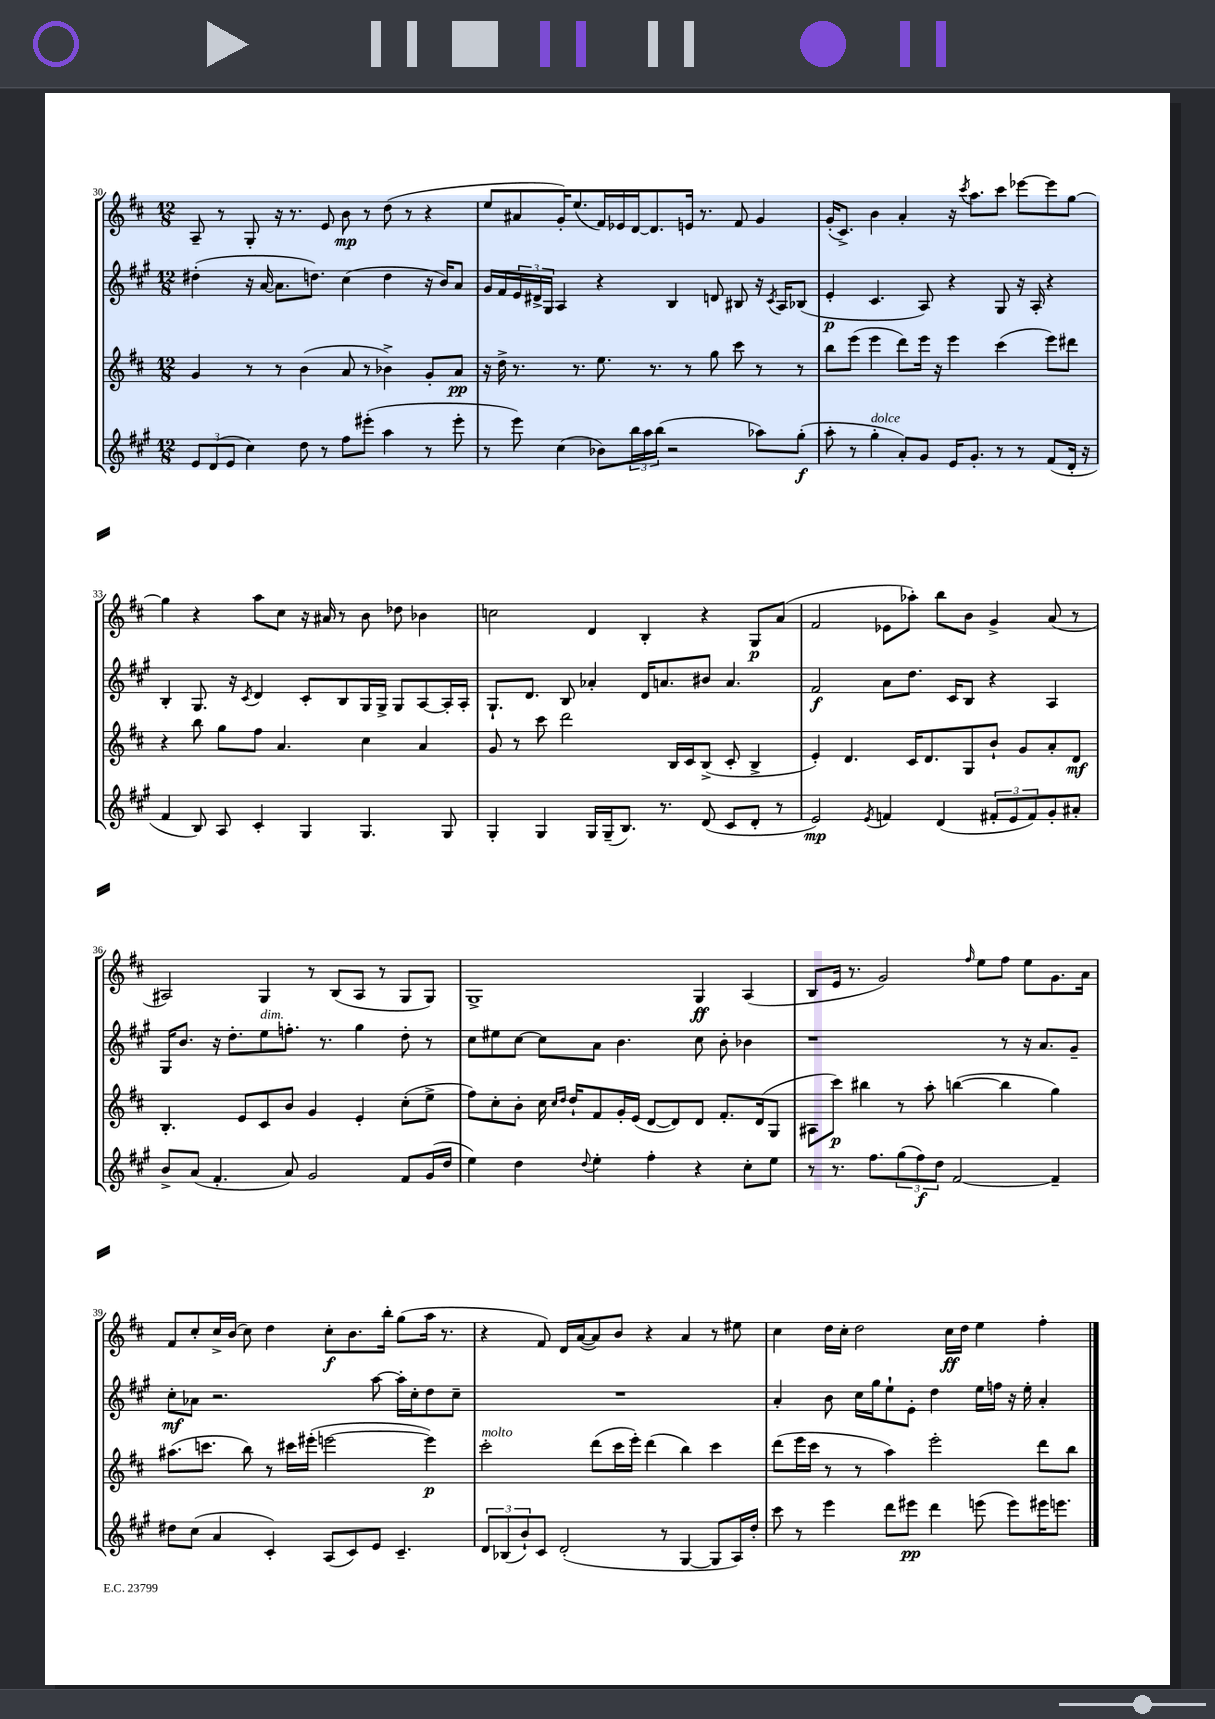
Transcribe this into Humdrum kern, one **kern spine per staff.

**kern	**kern	**kern	**kern
*staff4	*staff3	*staff2	*staff1
*clefG2	*clefG2	*clefG2	*clefG2
*k[f#c#g#]	*k[f#c#]	*k[f#c#g#]	*k[f#c#]
*M12/8	*M12/8	*M12/8	*M12/8
12e	4g	(4dd#'	8A~
(12d	.	.	.
.	.	.	8r
12e	.	.	.
4cc#)	8r	16r	8G'
.	.	[16a	.
.	8r	8.a]	16r
.	.	.	8.r
8dd	(4b	.	.
.	.	8.dd)	.
8r	.	.	8e
8ff#	8a	(4cc#	8b
(8eee#'	8r	.	8r
4aa	4b-^)	4dd	(8dd
.	.	.	8r
8r	8g'	16r	4r
.	.	16b)	.
8eee#'	8a	8a	.
=	=	=	=
8r	16r	16g#	8ee
.	16dd^	16f#	.
8eee)	8.r	24e	8a#
.	.	24d#^	.
.	.	24G#	.
(4cc#	.	4A	16g')
.	8.r	.	(8.ee
8b-)	8.ee	4r	16f#)
.	.	.	16e-
24bb	.	.	[16d
24aa	.	.	.
.	8.r	.	8.d]
(24bb	.	.	.
2r	.	4B	.
.	8r	.	16e
.	.	.	8.r
.	8gg	8d	.
.	8ccc#	8B#	8f#
8aa-)	8r	16r	4g
.	.	8qc#	.
.	.	16A	.
(8gg#'	8r	(8B-	.
=	=	=	=
8aa'	8bb	4e'	(16g'
.	.	.	8.c#^)
8r	(8eee	.	.
4gg#'	4eee	4.c#	4b
8a')	8ddd)	.	4a'
8g#	16eee	8A)	.
.	16r	.	.
16e	4eee	4r	16r
.	.	.	8qccc#
8.g#'	.	.	8.aa
8r	(4ccc#	8G#	8ccc#
8r	.	16r	[8eee-
.	.	16A'	.
(8f#	8eee)	4r	8eee-]
16d'	8ddd#	.	[8gg
16r	.	.	.
=	=	=	=
4f#	4r	4B'	4gg]
8B)	8bb	8.G#	4r
8A	8gg	.	.
.	.	16r	.
.	.	8qc#	.
4c#'	8ff#	4d	8aa
.	4.a	.	8cc#
4G#	.	8c#'	16r
.	.	.	16a#
.	.	8B	8r
4.G#	4cc#	16G#	8b
.	.	16G#^	.
.	.	8G#	8dd-
.	4a	[8A	4b-
8G#	.	16A']	.
.	.	16A'	.
=	=	=	=
4G#'	8g	8.G#`	2cc
.	8r	.	.
.	.	8.d	.
4G#	8ccc#	.	.
.	2ddd	8B	.
16G#	.	4a-'	4d
(16G#~	.	.	.
8.B)	.	.	.
.	.	16d	4B'
8.r	.	8.a	.
.	16B	.	.
.	16c#	.	.
(8d	(8B^	8b#	4r
8c#	8c#'	4.a	.
8d'	4B^	.	8G
8r	.	.	(8a
=	=	=	=
2e)	4e')	2f#	2f#
.	4.d	.	.
8qe	.	.	.
4f	.	8a	8e-
.	16c#	8.dd	8aa-')
.	8.d	.	.
(4d	.	.	8bb
.	.	16c#	.
.	8G	8B	8b
12f#'	8b`	4r	4g^
12e	.	.	.
.	8g	.	.
12f#)	.	.	.
8g#'	8a'	4A	(8a
8a#'	8d	.	8r
=	=	=	=
8b^	4.B'	16G#	2A#)
.	.	8.b	.
(8a	.	.	.
4.f#'	.	16r	.
.	.	8.dd'	.
.	8e	.	.
.	8c#	8ee	4G
8a)	8b	8.ff'	.
2g#	4g	.	8r
.	.	8.r	.
.	.	.	(8B
.	4e'	4gg#	8A#
.	.	.	8r
8f#	(8cc#'	8dd'	8G
(16g#	8ee^	8r	8G)
16dd	.	.	.
=	=	=	=
4ee)	8ff#)	8cc#	1G^
.	8cc#'	8ee#	.
4dd	8b'	[8cc#	.
.	16cc#	8cc#]	.
.	16qqcc#	.	.
.	16qqdd	.	.
.	16dd`	.	.
8qqdd	.	.	.
4ee'	8f#	8a	.
.	16g'	4.b	.
.	(16e	.	.
4ff#'	[8d	.	.
.	8d])	.	.
4r	8d	8cc#	4G
.	8.f#'	8b'	.
8cc#'	.	4b-	(4A
.	(16d	.	.
8ee	8G	.	.
=	=	=	=
8r	8A#	1r	8B
8.r	8ccc#)	.	16e
.	.	.	8.r
.	4bb#	.	.
8.ff#	.	.	.
.	.	.	2g)
(12gg#	8r	.	.
12ff#)	.	.	.
.	8aa'	.	.
12dd	.	.	.
[2f#	([4bb	.	.
.	.	.	16qqff#
.	.	.	8ee
.	4bb]	8r	8ff#
.	.	16r	8ee
.	.	8.a	.
4f#~]	4gg)	.	8.g
.	.	8g#~	.
.	.	.	16a
=	=	=	=
8dd#	(8.aa#	8cc#'	8f#
(8cc#	.	8a-	8cc#'
.	8.ccc	.	.
4a	.	2.r	16cc#^
.	.	.	(16b
.	8bb)	.	8cc#)
4c#')	8r	.	4dd
.	16ccc#	.	.
.	(16eee#'	.	.
(8A	[2eee	.	8cc#'
8c#)	.	.	8.b
8e	.	[8aa	.
.	.	.	16bb'
4.c#~	.	16aa']	(8gg
.	.	16cc#'	.
.	4eee])	8dd	16aa
.	.	.	8.r
.	.	8cc#~	.
=	=	=	=
12d	2ccc#'	1.r	4r
(12B-	.	.	.
12b`)	.	.	.
8c#	.	.	8f#)
(2d'	.	.	16d
.	.	.	([16a
.	(8ddd	.	8a])
.	16ccc#	.	8b
.	16eee')	.	.
.	(4ddd	.	4r
8r	.	.	.
[4G#	4bb)	.	4a
8G#]	4ccc#	.	8r
16A)	.	.	8ee#
16dd'	.	.	.
=	=	=	=
8ccc#	(8ddd	4a'	4cc#
8r	16eee	.	.
.	16ccc#	.	.
4eee	8r	8b	16dd
.	.	.	16cc#'
.	8r	16cc#	2dd
.	.	16gg#	.
8ddd	4aa)	8ee`	.
8eee#	.	8e'	.
4ddd	2eee'	4dd	.
.	.	.	16cc#
.	.	.	16dd
(8eee	.	16ee	4ee
.	.	16ff	.
8eee)	.	16r	.
.	.	16ee'	.
16eee#	8ddd	4a'	4ff#'
8.eee	.	.	.
.	8bb	.	.
==	==	==	==
*-	*-	*-	*-
